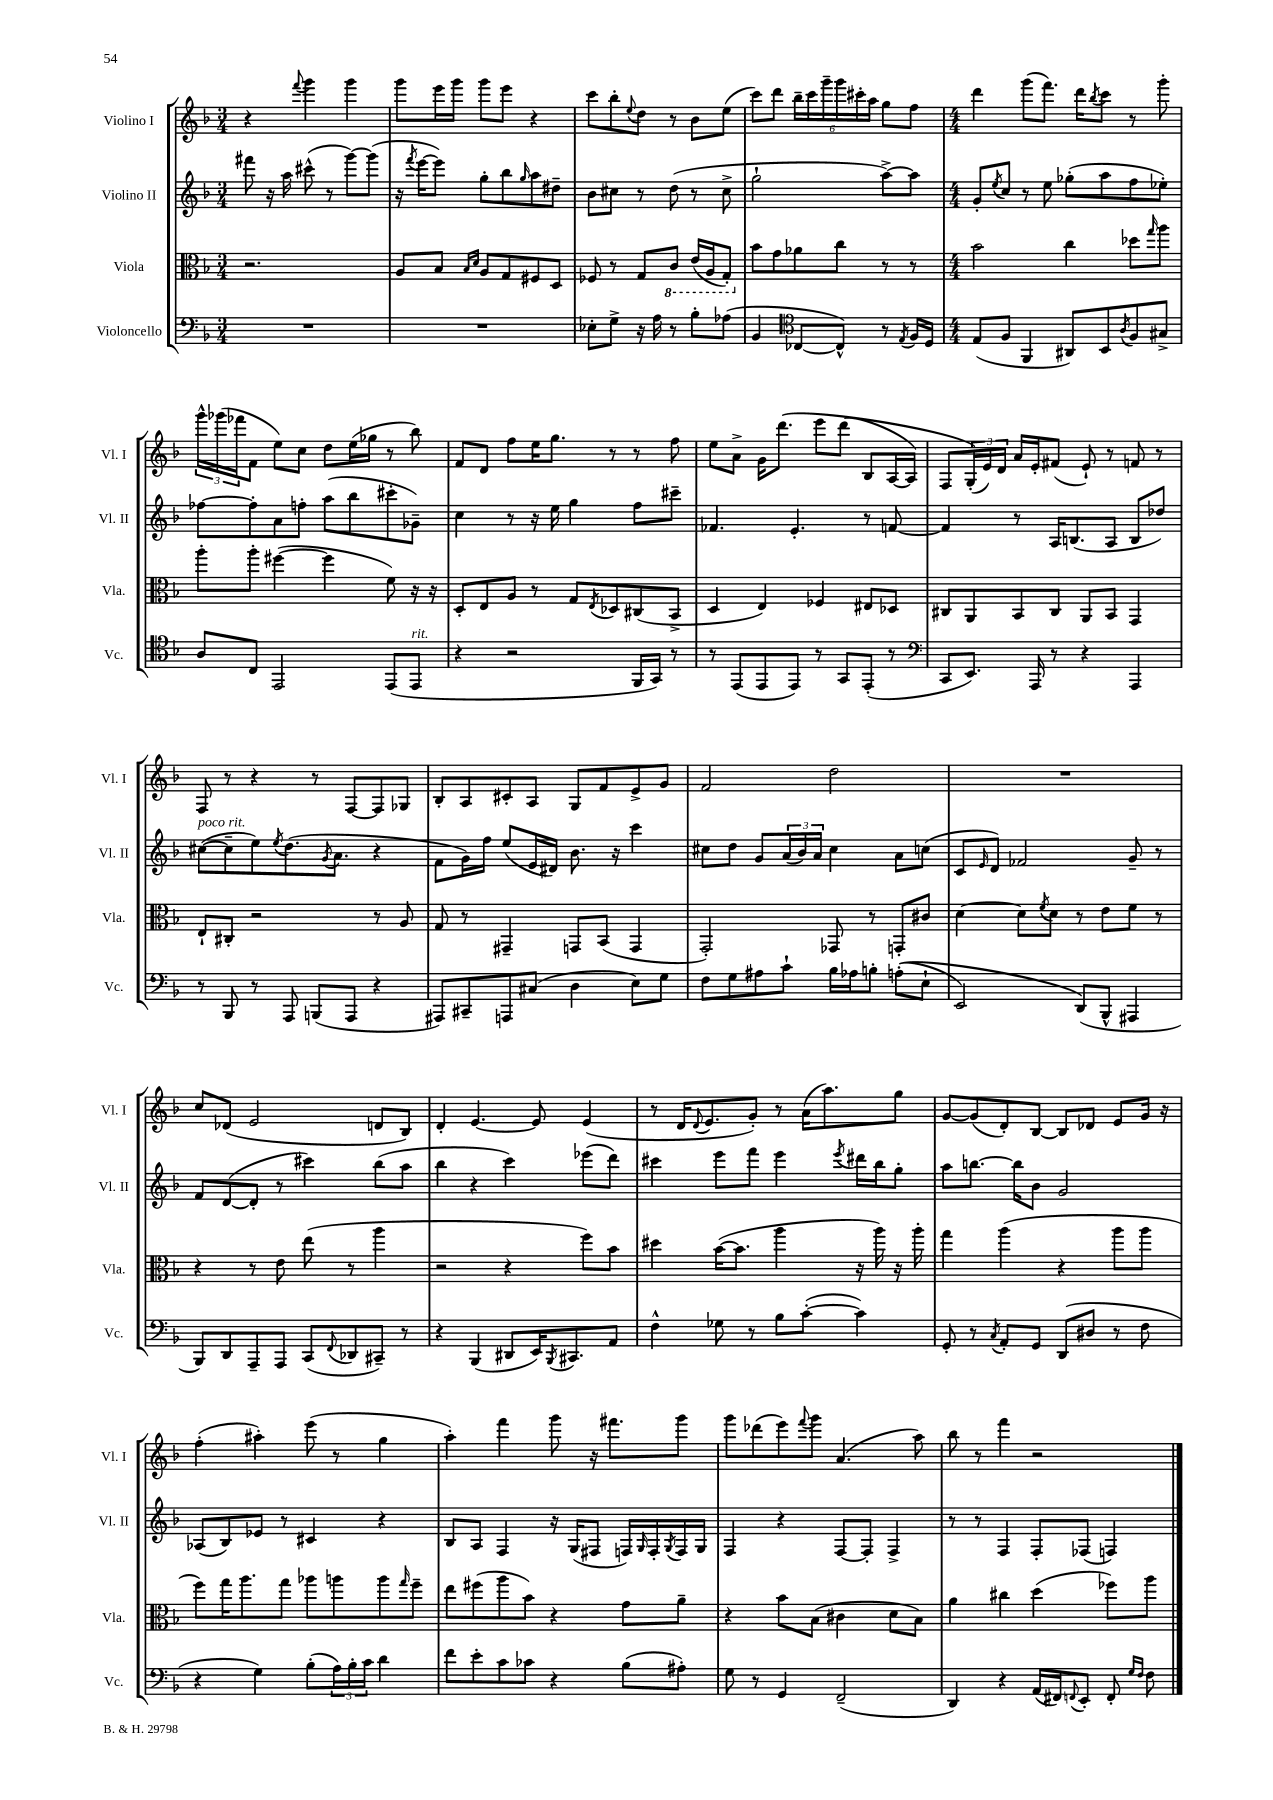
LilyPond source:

<<
\new StaffGroup <<
\new Staff = "s0" \with { instrumentName = "Violino I" shortInstrumentName = "Vl. I" } {
    \clef treble \key f \major \numericTimeSignature \time 3/4
    r4 \appoggiatura { f'''8 } g'''4 g'''4 |
    g'''8 e'''16 g'''16 g'''8 e'''8 r4 |
    c'''8 bes''8-. \appoggiatura { e''8 } d''8 r8 bes'8 e''8( |
    c'''8) d'''8 \tuplet 6/4 { bes''16-- c'''16 g'''16-- g'''16 cis'''16-. a''16 } g''8 f''8 |
    \numericTimeSignature \time 4/4 d'''4 g'''8( f'''8.) d'''16 \acciaccatura { bes''8 } c'''8 r8 g'''8-. |
    \tuplet 3/2 { g'''16-^ ges'''16( fes'''16 } f'8 e''8) c''8 d''8 e''16( ges''16 r8 bes''8) |
    f'8 d'8 f''8 e''16 g''8. r8 r8 f''8 |
    e''8 a'8-> g'16 d'''8.\( e'''8 d'''8( bes8 a16~ a16) |
    f8 \tuplet 3/2 { g16-.(\) e'16) d'16 } a'16 e'16-. fis'8( e'8-!) r8 f'8 r8 |
    f8 r8 r4 r8 f8~ f8 ges8 |
    bes8-. a8 cis'8-. a8 g8 f'8 e'8-> g'8 |
    f'2 d''2 |
    R1 |
    c''8 des'8( e'2 d'8 bes8) |
    d'4-. e'4.~ e'8 e'4( |
    r8 d'16 \appoggiatura { d'8 } e'8. g'8-.) r8 a'16( a''8.) g''8 |
    g'8~ g'8( d'8-.) bes8~ bes8 des'8 e'8 g'16 r16 |
    f''4-.( ais''4-.) e'''8( r8 g''4 |
    a''4-.) f'''4 g'''8 r16 fis'''8. g'''8 |
    g'''8 des'''8( e'''8) \appoggiatura { f'''8 } g'''8 a'4.( a''8) |
    bes''8 r8 f'''4 r2 \bar "|." |
}
\new Staff = "s1" \with { instrumentName = "Violino II" shortInstrumentName = "Vl. II" } {
    \clef treble \key f \major \numericTimeSignature \time 3/4
    fis'''8 r16 a''16 cis'''8-^( r8 g'''8~) g'''8( |
    r16 \acciaccatura { f'''8 } e'''16~ e'''8) g''8-. bes''8 \grace { g''16 } a''8 dis''8-- |
    bes'8 cis''8 r8 d''8( r8 cis''8-> |
    g''2-! a''8~->) a''8 |
    \numericTimeSignature \time 4/4 g'8-. \acciaccatura { e''8 } c''8 r8 e''8 ges''8-.( a''8 f''8 ees''8-.) |
    fes''8~ fes''8-. a'8 f''8-. a''8( bes''8 cis'''8-. ges'8--) |
    c''4 r8 r16 e''16 g''4 f''8 cis'''8-- |
    fes'4. e'4.-. r8 f'8~ |
    f'4 r8 a16 b8.( a8 b8 des''8) |
    cis''8~^\markup { \italic "poco rit." }( cis''8-- e''8) \acciaccatura { e''8 } d''8.( \acciaccatura { g'8 } a'8. r4 |
    f'8 g'16) f''16 e''8( e'16 dis'16) bes'8. r16 c'''4 |
    cis''8 d''8 g'8 \tuplet 3/2 { a'16( bes'16) a'16 } cis''4 a'8 c''8( |
    c'8 \grace { e'16 } d'8) fes'2 g'8-- r8 |
    f'8 d'8~( d'8-. r8 cis'''4) bes''8( a''8 |
    bes''4 r4 c'''4) ees'''8( d'''8) |
    cis'''4 e'''8 f'''8 e'''4 \acciaccatura { e'''8 } dis'''16 bes''16 g''8-. |
    a''8 b''8.~ b''16 bes'8 g'2 |
    aes8( bes8) ees'8 r8 cis'4 r4 |
    bes8 a8 f4 r16 g16( fis8 f16) \grace { g16 } f16-. \acciaccatura { g8 } f16 g16 |
    f4 r4 f8~ f8-. f4-> |
    r8 r8 f4 f8-. fes8( f4) \bar "|." |
}
\new Staff = "s2" \with { instrumentName = "Viola" shortInstrumentName = "Vla." } {
    \clef alto \key f \major \numericTimeSignature \time 3/4
    r2. |
    a8 bes8 \grace { bes16 d'16 } a8 g8 fis8 d8 |
    fes8 r8 g8 \ottava #-1 c8 e16( a,16 g,8-.) \ottava #0 |
    bes'8 g'8 aes'8 c''8 r8 r8 |
    \numericTimeSignature \time 4/4 bes'2 c''4 des''8 \grace { g''16 } a''8 |
    a''8-. a''8-. fis''4~( fis''4 f'8) r16 r16 |
    d8-. e8 a8 r8 g8 \acciaccatura { e8 } des8 cis8( bes,8-> |
    d4 e4) fes4 eis8 des8 |
    cis8 a,8 bes,8 cis8 a,8 bes,8 g,4 |
    e8-! cis8-. r2 r8 a8 |
    g8 r8 gis,4-- g,8 bes,8( g,4 |
    g,2-.) ges,8 r8 g,8-. cis'8 |
    d'4~ d'8 \acciaccatura { f'8 } d'8 r8 e'8 f'8 r8 |
    r4 r8 e'8 e''8( r8 a''4 |
    r2 r4 f''8) bes'8 |
    dis''4 bes'16~( bes'8. a''4 r16 a''16) r16 a''16-. |
    g''4 a''4( r4 a''8 a''8 |
    f''8) g''16 a''8. g''8 aes''8 a''8 a''8 \grace { g''16 } f''8-- |
    e''8 fis''8( a''8 bes'8) r4 g'8 a'8-- |
    r4 bes'8 bes8( cis'4 d'8 bes8) |
    a'4 cis''4 d''4( fes''8) a''8 \bar "|." |
}
\new Staff = "s3" \with { instrumentName = "Violoncello" shortInstrumentName = "Vc." } {
    \clef bass \key f \major \numericTimeSignature \time 3/4
    R2. |
    R2. |
    ees8-. g8-> r16 a16 r8 bes8-. aes8( |
    bes,4 \clef tenor ces8~ ces8-^) r8 \acciaccatura { e8 } f16 d16 |
    \numericTimeSignature \time 4/4 e8( f8 f,4 ais,8) bes,8 \acciaccatura { a8 } f8 gis8-> |
    a8 c8 e,2 e,8( e,8^\markup { \italic "rit." } |
    r4 r2 f,16 g,16) r8 |
    r8 e,8( e,8 e,8) r8 g,8 e,8-.( r8 |
    \clef bass c,8 e,8.) a,,16 r8 r4 a,,4 |
    r8 bes,,8 r8 a,,8 b,,8( a,,8 r4 |
    ais,,8) cis,8-- a,,8 cis8( d4 e8) g8 |
    f8 g8 ais8 c'8-! bes16 aes16 b8-. a8-.(\( e8-! |
    e,2) d,8(\) bes,,8-^ ais,,4 |
    bes,,8) d,8 a,,8-- a,,8 c,8( \appoggiatura { f,8 } des,8 cis,8--) r8 |
    r4 bes,,4( dis,8 e,16) \acciaccatura { bes,,8 } cis,8. a,8 |
    f4-^ ges8 r8 bes8 c'8~-.( c'4) |
    g,8-. r8 \acciaccatura { c8 } a,8-. g,8 d,8( dis8 r8 f8 |
    r4 g4) bes8-.( \tuplet 3/2 { a16) bes16-. c'16 } d'4 |
    f'8 e'8-. c'8 ces'8 r4 bes8( ais8-.) |
    g8 r8 g,4 f,2--( |
    d,4) r4 a,16( fis,16) \appoggiatura { f,8 } e,8-. f,8-. \grace { g16 f16 } f8 \bar "|." |
}
>>
>>
\layout { \context { \Score \remove "Bar_number_engraver" } }
